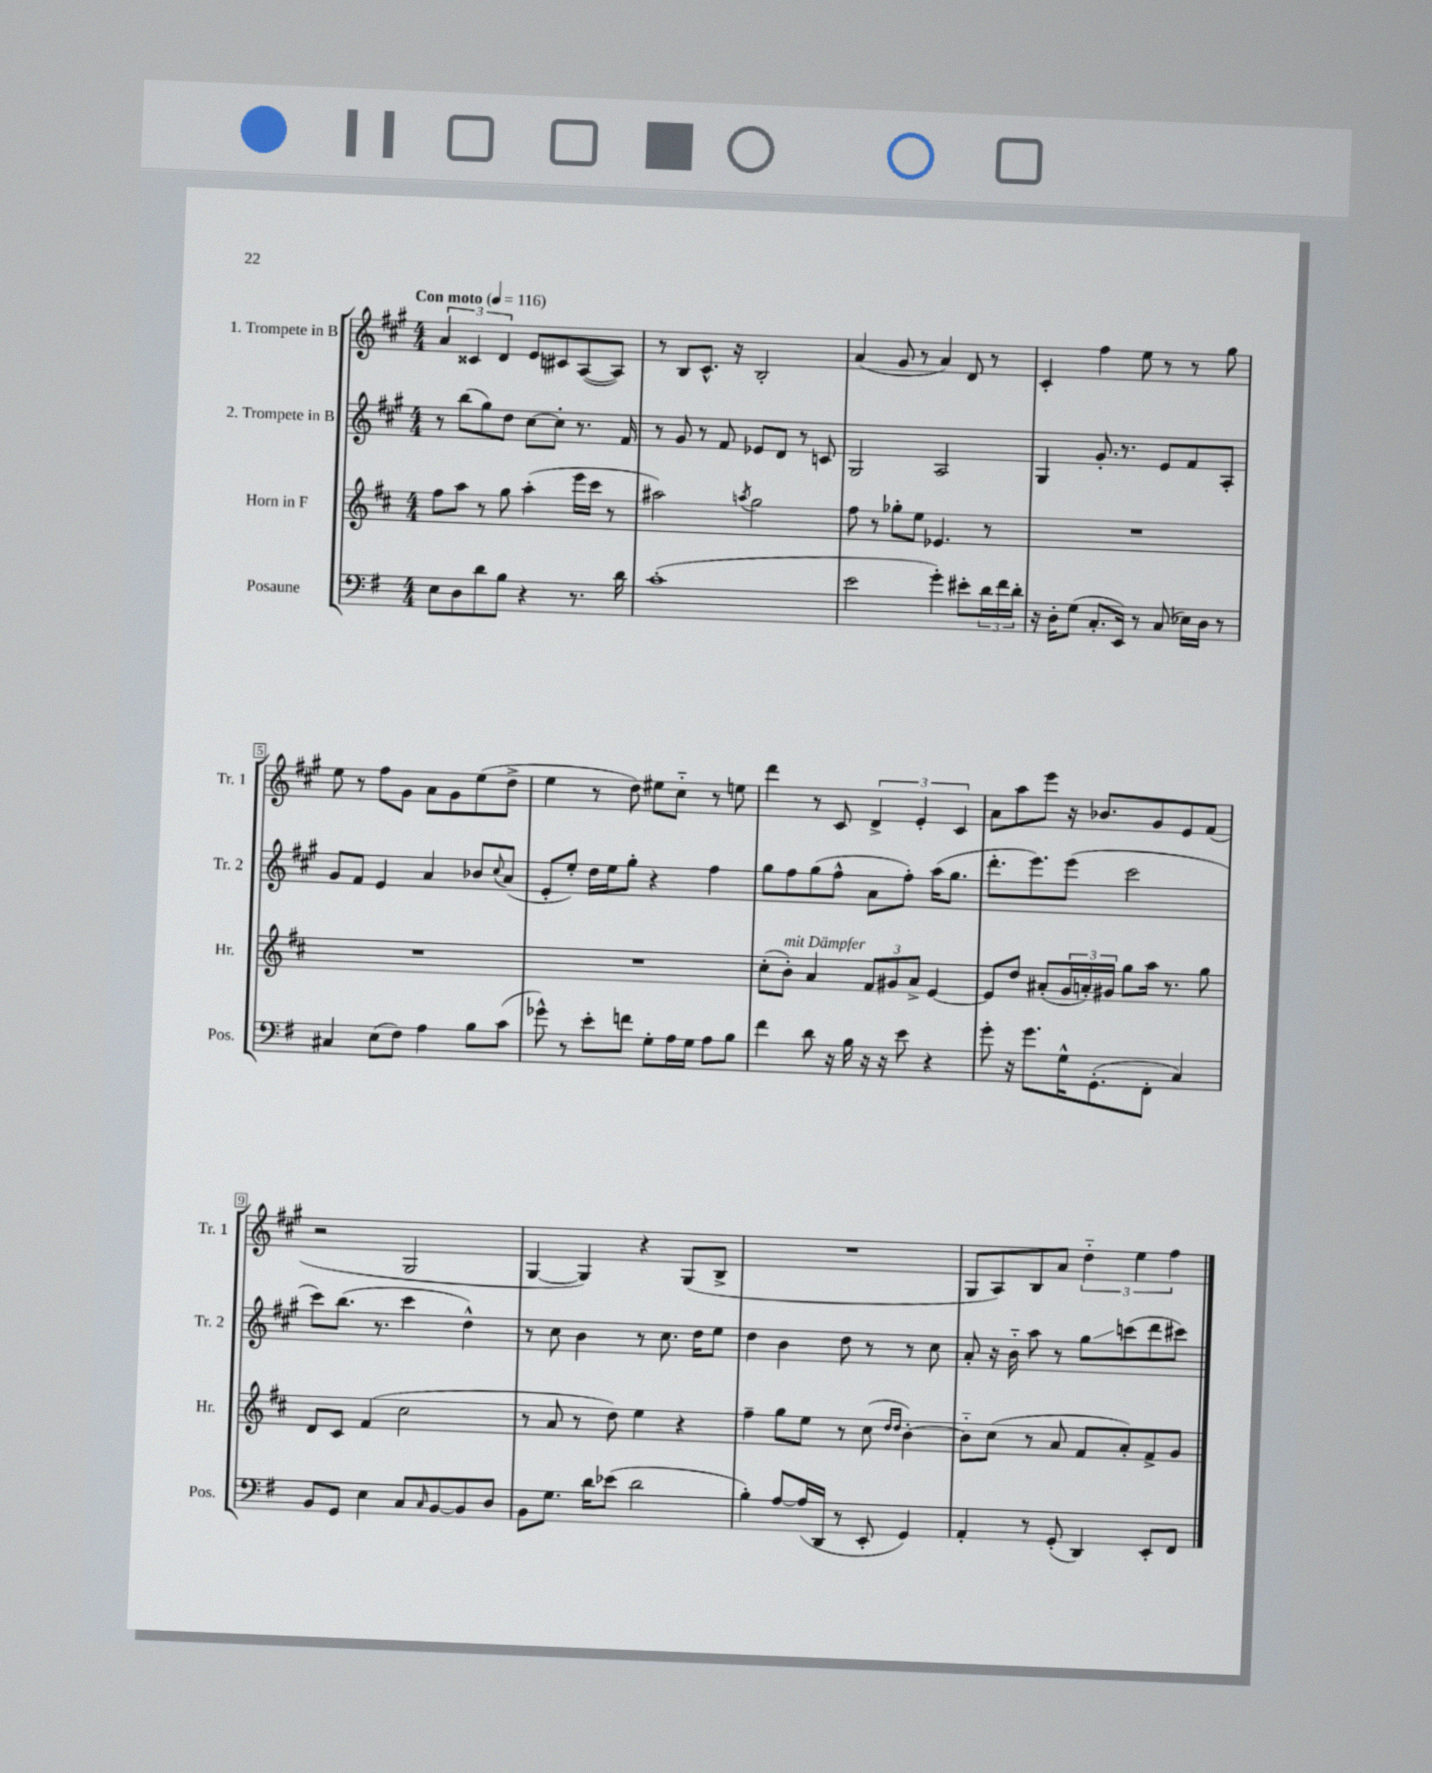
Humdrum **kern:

**kern	**kern	**kern	**kern
*staff4	*staff3	*staff2	*staff1
*clefF4	*clefG2	*clefG2	*clefG2
*k[f#]	*k[f#c#]	*k[f#c#g#]	*k[f#c#g#]
*M4/4	*M4/4	*M4/4	*M4/4
*MM116	*MM116	*MM116	*MM116
8E	8ff#	8r	6a
8D	8aa	(8bb	.
.	.	.	6c##
8d	8r	8gg#)	.
.	.	.	6d
8B	8gg	8dd	.
4r	(4aa'	[8cc#	8e
.	.	8cc#']	8c#
8.r	16eee	8.r	([8A
.	16ccc#	.	.
.	8r	.	8A])
16d	.	16f#	.
=	=	=	=
(1c'	2aa#)	8r	8r
.	.	8g#	8B
.	.	8r	8.c#^^
.	.	8f#	.
.	.	.	16r
.	8qaa	.	.
.	2gg	8e-	2B'
.	.	8d	.
.	.	8r	.
.	.	8c	.
=	=	=	=
2e	8ff#	2G#	(4a
.	8r	.	.
.	8gg-'	.	8g#
.	8ee	.	8r
4g')	4.e-	2A	4a)
8e#'	.	.	8d
24d	8r	.	8r
24f#	.	.	.
24d'	.	.	.
=	=	=	=
16r	1r	4G#	4c#'
16D'	.	.	.
(8G	.	.	.
8.C'	.	8.g#'	4ff#
16EE)	.	8.r	.
8r	.	.	8ee
(8C	.	8e	8r
16E-)	.	8f#	8r
16D	.	.	.
8r	.	8A'	8gg#
=	=	=	=
4C#	1r	8g#	8ee
.	.	8f#	8r
(8E	.	4e	8ff#
8F#)	.	.	8g#
4A	.	4a	8a
.	.	.	8g#
8B	.	8b-	(8ee
.	.	8qqcc#	.
(8c	.	(8a	8dd^
=	=	=	=
8g-^^)	1r	8e'	4ee
8r	.	8ee')	.
8e'	.	16dd	8r
.	.	16ee	.
8f	.	8gg#'	8dd)
8G'	.	4r	8ee#
16A	.	.	8cc#'~
16G	.	.	.
8A	.	4ff#	8r
8B	.	.	8ee
=	=	=	=
4f#	(8cc#'	8gg#	4ddd
.	8b')	8ff#	.
8d	4a	(8gg#	8r
16r	.	8ff#^^	8c#
16B	.	.	.
16r	12f#	8a	6d^
16r	.	.	.
.	12g#	.	.
8e	.	8ff#')	.
.	12a^	.	6e'
4r	[4e	(16aa	.
.	.	8.gg#	.
.	.	.	6c#
=	=	=	=
8g'	8e]	8.ddd'	8a
16r	8dd	.	8aa
8.g	.	8.eee)	.
.	(8a#'	.	8eee
16G^^	24g	(8eee	16r
.	24a')	.	.
(8.GG'	.	.	8.b-
.	24g#	.	.
.	8gg	2ccc#	.
8FF#'	16aa	.	8g#
.	8.r	.	.
4C)	.	.	8e
.	8gg	.	(8f#
=	=	=	=
8BB	8d	8ccc#)	2r
8GG	8c#	(8.bb	.
4E	(4f#	.	.
.	.	8.r	.
8C	2cc#	4ccc#	2G#
16qqC	.	.	.
[8BB	.	.	.
8BB]	.	4dd^^)	.
8D	.	.	.
=	=	=	=
8BB	8r	8r	[4G#
8.G	8a	8cc#	.
.	8r	4b	4G#])
16d	.	.	.
(8e-	8dd)	.	.
2d	4ee	8r	4r
.	.	8.cc#	.
.	4r	.	(8G#
.	.	16dd	.
.	.	8ee	8B^
=	=	=	=
4B')	4ff#~	4dd	1r
[8A	8gg	4b	.
(16A]	8ee	.	.
16DD	.	.	.
8r	8r	8dd	.
8EE'	(8cc#	8r	.
.	16qqdd	.	.
.	16qqdd	.	.
4GG)	[4b')	8r	.
.	.	8cc#	.
=	=	=	=
4AA'	8b'~]	8a'	8G#
.	(8cc#	16r	8A)
.	.	16b'~	.
8r	8r	8aa	8B
(8GG'	8a	8r	8a
4DD)	8f#	8gg#	6dd'~
.	8a')	(8ccc	.
.	.	.	6ee
8EE'	8f#^	8ddd	.
.	.	.	6ff#
8FF#	8g	8ccc#)	.
==	==	==	==
*-	*-	*-	*-
